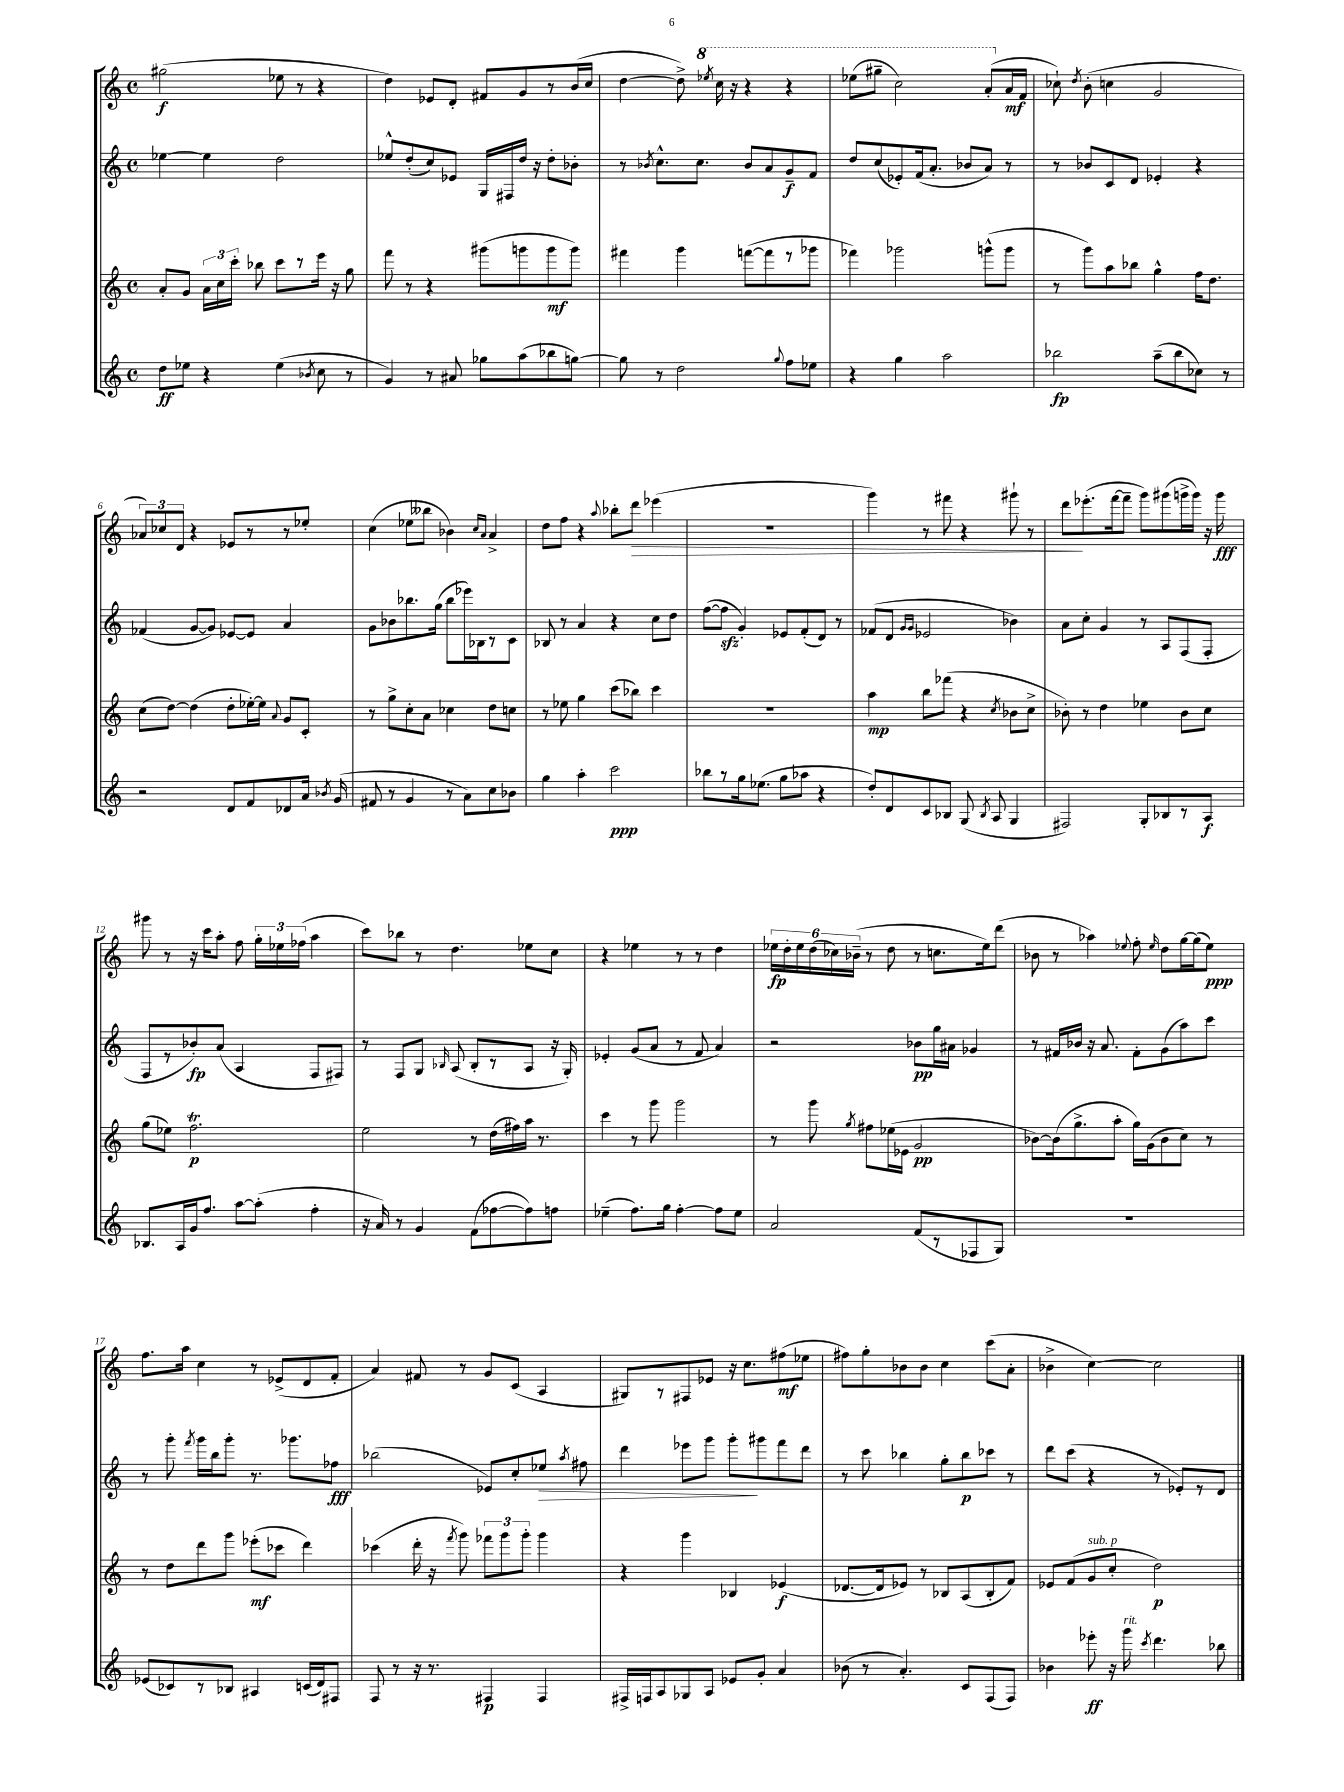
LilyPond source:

<<
\new StaffGroup <<
\new Staff = "s0" {
    \clef treble \key c \major \defaultTimeSignature \time 4/4
    \autoBeamOff gis''2\f( ees''8 r8 r4 |
    d''4) ees'8[ d'8]-. fis'8[ g'8 r8 b'16( c''16] |
    d''4~ d''8->) \ottava #1 \acciaccatura { ees'''8 } c'''16 r16 r4 r4 |
    ees'''8[( gis'''8]-- c'''2) a''8[-.( \ottava #0 a'16\mf f'16] |
    ces''8-!) \acciaccatura { d''8 } b'8-.( c''4 g'2 |
    \tuplet 3/2 { aes'8[) ces''8 d'8] } r4 ees'8[ r8 r8 ees''8]-. |
    c''4( ees''8[ beses''8] bes'4) \grace { c''16[ a'16] } a'4-> |
    d''8[ f''8] r4 \appoggiatura { a''8 } bes''8[-. d'''8]\> ees'''4( |
    R1 |
    g'''4) r8 fis'''8 r4 gis'''8-! r8 |
    d'''8[\! ees'''8.-.( f'''16~ f'''8]-- g'''8[) gis'''8( g'''16-> g'''16]) r16 g'''16\fff |
    gis'''8 r8 r16 c'''16[ a''8]-. f''8 \tuplet 3/2 { g''16[-. ees''16 fes''16]( } a''4 |
    c'''8[) bes''8] r8 d''4. ees''8[ c''8] |
    r4 ees''4 r8 r8 d''4 |
    \tuplet 6/4 { ees''16[\fp d''16-. ees''16 d''16( ces''16) bes'16]--( } r8 d''8 r8 c''8.[ ees''16) d'''8]( |
    bes'8 r8 aes''4) \appoggiatura { ees''8 } f''8-. \grace { ees''16 } d''8[ g''16~ g''16( ees''8]\ppp) |
    f''8.[ a''16] c''4 r8 ees'8[->( d'8 f'8]-. |
    a'4) fis'8 r8 g'8[ c'8]( a4 |
    gis8[) r8 fis8 ees'8] r16 c''8.[ fis''8\mf( ees''8] |
    fis''8[) g''8-. bes'8 bes'8] c''4 c'''8[( a'8]-. |
    bes'4-> c''4~) c''2 \bar "|." |
}
\new Staff = "s1" {
    \clef treble \key c \major \defaultTimeSignature \time 4/4
    \autoBeamOff ees''4~ ees''4 d''2 |
    ees''8[-^ d''8-.( c''8) ees'8] g16[ fis16 d''16] r16 d''8[-. bes'8]-. |
    r8 \acciaccatura { bes'8 } c''8.[-^ c''8.] bes'8[ a'8 g'8--\f f'8] |
    d''8[ c''8( ees'8-.) f'16( a'8.]-. bes'8[ a'8]) r8 |
    r8 bes'8[ c'8 d'8] ees'4-. r4 |
    fes'4( g'8[~ g'8]) ees'8[~ ees'8] a'4 |
    g'8[ bes'8 bes''8. g''16]( bes''8[ ees'''16) bes16 r8 c'8] |
    bes8 r8 a'4 r4 c''8[ d''8] |
    f''8[~( f''8]\sfz g'4-.) ees'8[ f'8-.( d'8]) r8 |
    fes'8[( d'8] \grace { g'16[ g'16] } ees'2 bes'4) |
    a'8[ c''8]-. g'4 r8 a8[ f8( f8]-. |
    f8[ r8 bes'8-.\fp) a'8]( a4 f8[ fis8]) |
    r8 f8[ g8] \grace { bes16 } a8( bes8[-. r8 a8] r16 g16-.) |
    ees'4-. g'8[( a'8] r8 f'8 a'4) |
    r2 bes'8[\pp g''16 ais'16] ges'4 |
    r8 fis'16[ bes'16] r16 a'8. fis'8[-. g'8( a''8) c'''8] |
    r8 g'''8-. \acciaccatura { f'''8 } g'''16[ b''16 g'''8]-. r8. ges'''8.[ fes''8]\fff |
    bes''2( ees'8[) c''8-. ees''8]\> \acciaccatura { a''8 } fis''8 |
    d'''4 ees'''8[ g'''8] g'''8[-.\! gis'''8 f'''8 d'''8] |
    r8 c'''8 bes''4 g''8[-. bes''8\p ces'''8] r8 |
    d'''8[ c'''8]( r4 r8 ees'8[-.) r8 d'8] \bar "|." |
}
\new Staff = "s2" {
    \clef treble \key c \major \defaultTimeSignature \time 4/4
    \autoBeamOff a'8[-. g'8] \tuplet 3/2 { a'16[ c''16 c'''16]-. } bes''8 c'''8[ r8 e'''16] r16 g''8 |
    f'''8 r8 r4 gis'''8[( g'''8 g'''8\mf g'''8]) |
    fis'''4 g'''4 f'''8[~( f'''8 r8 ges'''8] |
    fes'''4) ges'''2 g'''8[-^( g'''8] |
    r8 g'''8[) a''8 bes''8] g''4-^ f''16[ d''8.] |
    c''8[( d''8]~) d''4( d''8[-. ees''16~-.) ees''16] \appoggiatura { a'8 } g'8[ c'8]-. |
    r8 g''8[-> c''8-. a'8] ces''4 d''8[ c''8] |
    r8 ees''8 g''4 c'''8[( bes''8]) c'''4 |
    R1 |
    a''4\mp b''8[ fes'''8]( r4 \acciaccatura { c''8 } bes'8[ c''8]-> |
    bes'8-.) r8 d''4 ees''4 bes'8[ c''8] |
    g''8[( ees''8]) f''2.\trill\p |
    e''2 r8 d''16[( fis''16) a''16] r8. |
    c'''4 r8 g'''8 g'''2 |
    r8 g'''8 \acciaccatura { g''8 } fis''8[ ees''16( ees'16] g'2\pp |
    bes'8[~) bes'16( g''8.-> a''8]-. g''16[) g'16( bes'8 c''8]) r8 |
    r8 d''8[ d'''8 g'''8] ees'''8[-.\mf( ces'''8] d'''4) |
    ces'''4( d'''16-. r16 \acciaccatura { f'''8 } g'''8) \tuplet 3/2 { fes'''8[ g'''8 g'''8]-. } g'''4 |
    r4 g'''4 bes4 ees'4\f( |
    des'8.[~ des'16 ees'8]) r8 bes8[ a8( bes8-. f'8]) |
    ees'8[ f'8( g'8^\markup { \italic "sub. p" } c''8]-. d''2\p) \bar "|." |
}
\new Staff = "s3" {
    \clef treble \key c \major \defaultTimeSignature \time 4/4
    \autoBeamOff d''8[\ff ees''8] r4 ees''4( \acciaccatura { bes'8 } c''8 r8 |
    g'4) r8 ais'8 ges''8[ a''8( bes''8 g''8]~) |
    g''8 r8 d''2 \appoggiatura { g''8 } f''8[ ees''8] |
    r4 g''4 a''2 |
    bes''2\fp a''8[--( bes''8 ces''8]) r8 |
    r2 d'8[ f'8 des'8 a'16] \acciaccatura { bes'8 } g'16( |
    fis'8 r8 g'4 r8 a'8[) c''8 bes'8] |
    g''4 a''4-. c'''2\ppp |
    bes''8[ r8 g''16 ees''8.]( g''8[ aes''8] r4 |
    d''8[-.) d'8 c'8 bes8] g8( \acciaccatura { bes8 } a8 g4 |
    fis2) g8[-. bes8 r8 a8]\f |
    bes8.[ a16 g'16 f''8.] a''8[~ a''8]-.( f''4-. |
    r16 a'16) r8 g'4 f'8[( fes''8~ fes''8) f''8] |
    ees''4--( f''8.[) g''16] f''4~-. f''8[ ees''8] |
    a'2 f'8[( r8 fes8 g8]) |
    R1 |
    ees'8[( ces'8) r8 bes8] ais4 c'16[( d'16) fis8] |
    f8 r8 r16 r8. fis4\p fis4 |
    fis16[-> f16 a8 ges8 a8] ees'8[ g'8]-. a'4 |
    bes'8( r8 a'4.-.) c'8[ f8( f8]) |
    bes'4 ees'''8-.\ff r16 g'''16^\markup { \italic "rit." } \acciaccatura { c'''8 } d'''4. bes''8 \bar "|." |
}
>>
>>
